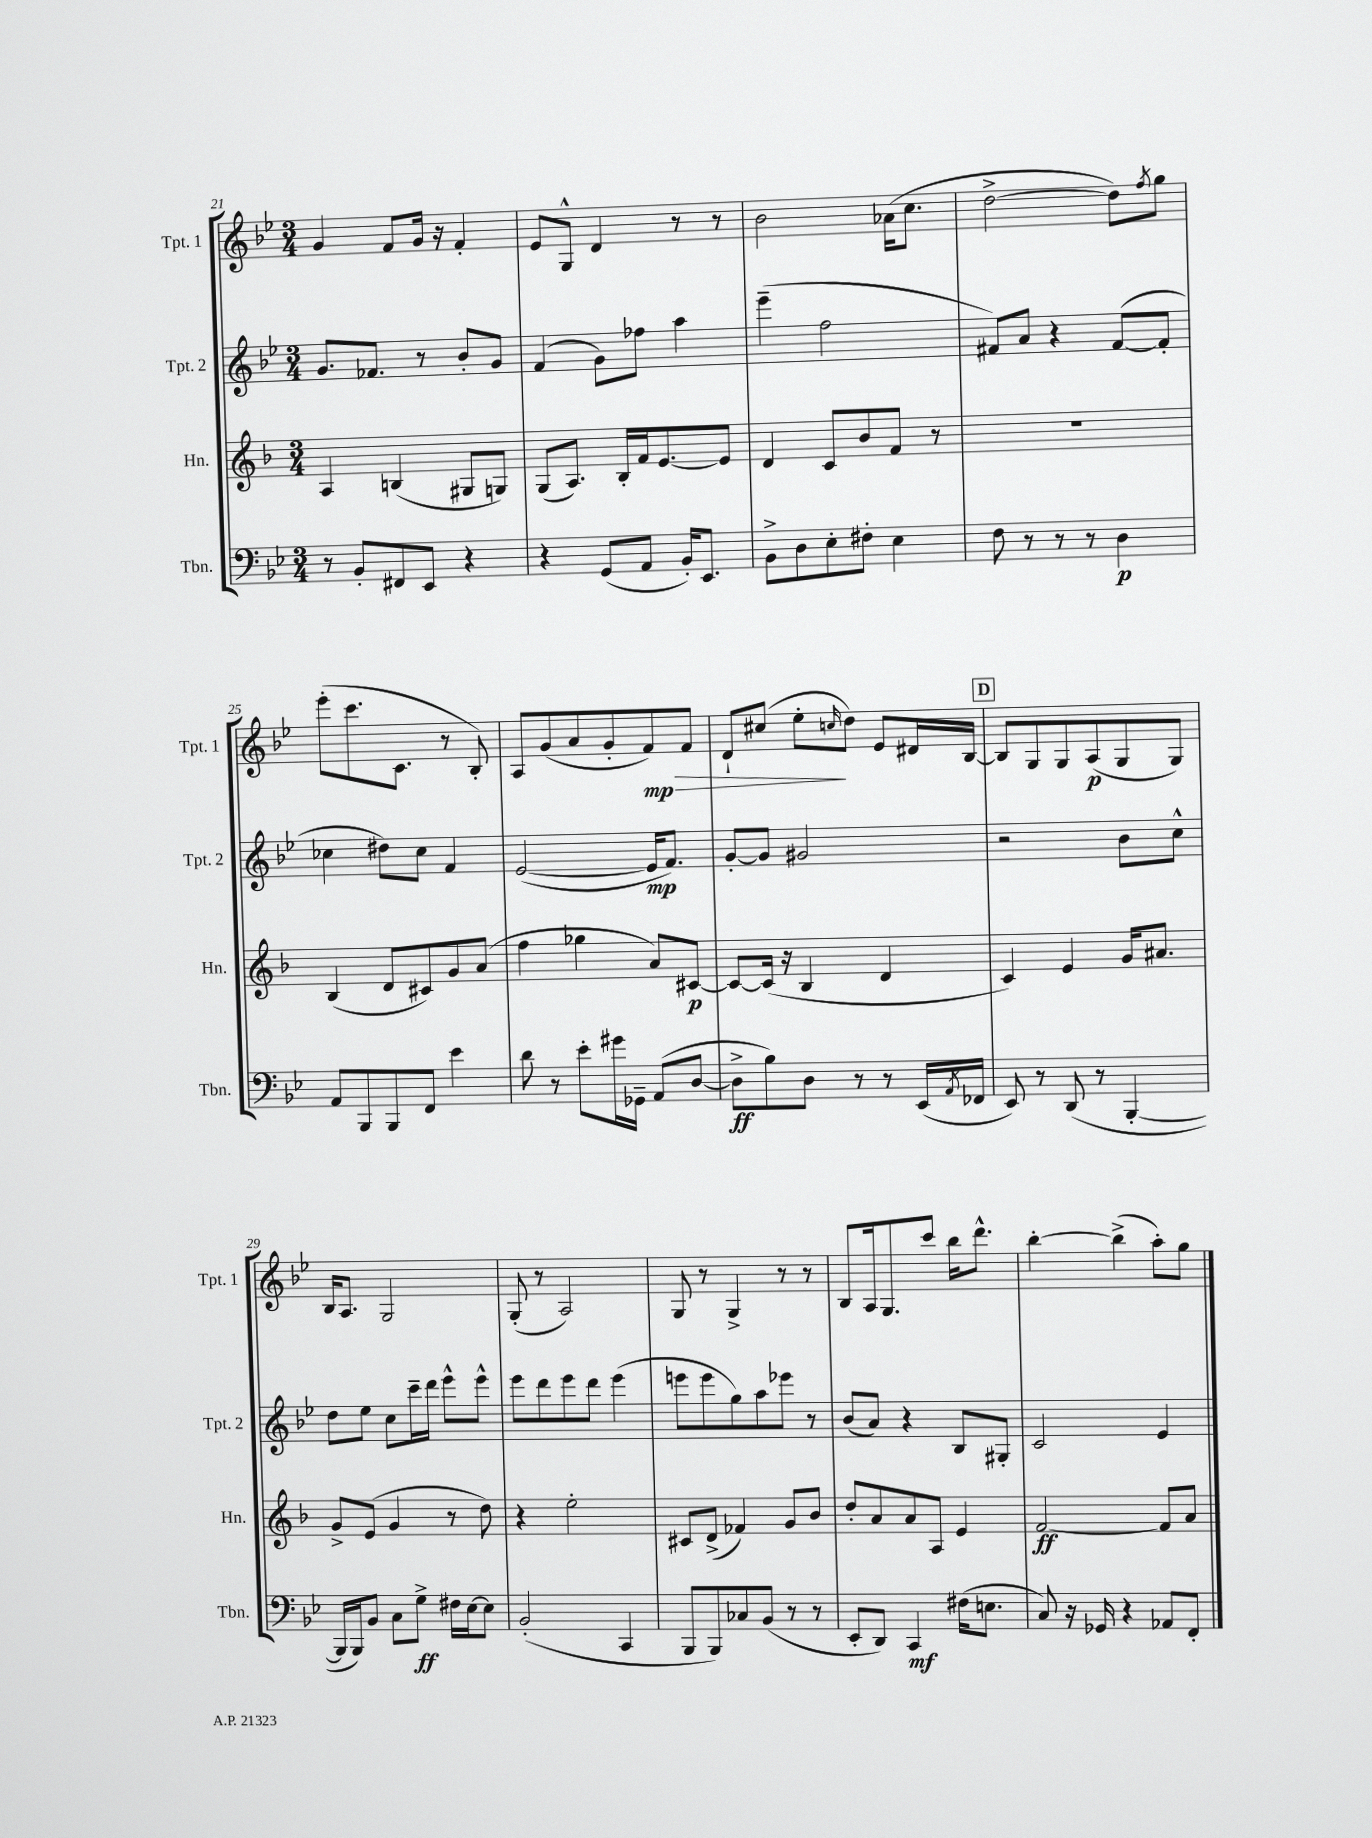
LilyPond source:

<<
\new StaffGroup <<
\new Staff = "s0" \with { instrumentName = "Tpt. 1" shortInstrumentName = "Tpt. 1" } {
    \clef treble \key bes \major \numericTimeSignature \time 3/4
    g'4 f'8 g'16 r16 f'4-. |
    ees'8 g8-^ d'4 r8 r8 |
    bes'2 aes'16( c''8. |
    d''2~-> d''8) \acciaccatura { f''8 } g''8 |
    ees'''8-.( c'''8. c'8. r8 bes8-.) |
    a8 g'8( a'8 g'8-. f'8\mp\>) f'8 |
    d'8-! cis''8( ees''8-.\! \grace { c''16 } d''8) ees'8 dis'16 bes16~ |
    \mark \markup { \box "D" } bes8 g8 g8 a8\p( g8 g8) |
    bes16 a8. g2 |
    g8-.( r8 a2) |
    g8 r8 g4-> r8 r8 |
    bes8 a16 g8. c'''8 bes''16 d'''8.-^ |
    bes''4~-. bes''4->( a''8-.) g''8 \bar "|." |
}
\new Staff = "s1" \with { instrumentName = "Tpt. 2" shortInstrumentName = "Tpt. 2" } {
    \clef treble \key bes \major \numericTimeSignature \time 3/4
    g'8. fes'8. r8 bes'8-. g'8 |
    f'4( g'8) fes''8 a''4 |
    ees'''4--( f''2 |
    fis'8) a'8 r4 fis'8~( fis'8-. |
    ces''4 dis''8) ces''8 f'4 |
    ees'2~( ees'16\mp f'8.) |
    g'8~-. g'8 gis'2 |
    \mark \markup { \box "D" } r2 bes'8 c''8-^ |
    d''8 ees''8 c''8 c'''16-- d'''16 ees'''8-^ ees'''8-^ |
    ees'''8 d'''8 ees'''8 d'''8 ees'''4( |
    e'''8 e'''8 g''8) a''8 ees'''8 r8 |
    bes'8( a'8) r4 bes8 gis8-. |
    c'2 ees'4 \bar "|." |
}
\new Staff = "s2" \with { instrumentName = "Hn." shortInstrumentName = "Hn." } {
    \clef treble \key f \major \numericTimeSignature \time 3/4
    a4 b4( gis8 g8) |
    g8( a8.) bes16-. f'16 e'8.~ e'8 |
    d'4 c'8 bes'8 f'8 r8 |
    R2. |
    bes4( d'8 cis'8) g'8 a'8( |
    f''4 ges''4 a'8) cis'8~\p |
    cis'8~ cis'16( r16 bes4 d'4 |
    \mark \markup { \box "D" } c'4) e'4 g'16 ais'8. |
    g'8-> e'8( g'4 r8 d''8) |
    r4 e''2-. |
    cis'8 d'8->( fes'4) g'8 bes'8 |
    d''8-. a'8 a'8 a8 e'4 |
    f'2~\ff f'8 a'8 \bar "|." |
}
\new Staff = "s3" \with { instrumentName = "Tbn." shortInstrumentName = "Tbn." } {
    \clef bass \key bes \major \numericTimeSignature \time 3/4
    r8 bes,8-. fis,8 ees,8 r4 |
    r4 g,8( a,8 bes,16-.) ees,8. |
    bes,8-> d8 ees8-. fis8-. ees4 |
    f8 r8 r8 r8 d4\p |
    a,8 bes,,8 bes,,8 f,8 ees'4 |
    d'8 r8 ees'8-. gis'16 ges,16-- a,8( d8~ |
    d8->\ff bes8) d8 r8 r8 ees,16( \acciaccatura { a,8 } fes,16 |
    \mark \markup { \box "D" } ees,8) r8 d,8( r8 bes,,4~-. |
    bes,,16 bes,,16) bes,8 c8 g8->\ff fis16 ees16~ ees8 |
    bes,2-.( c,4 |
    bes,,8 bes,,8) ces8 bes,8( r8 r8 |
    ees,8-. d,8) c,4\mf fis16( e8. |
    c8) r16 ges,16 r4 aes,8 f,8-. \bar "|." |
}
>>
>>
\layout { \context { \Score currentBarNumber = #21 } }
